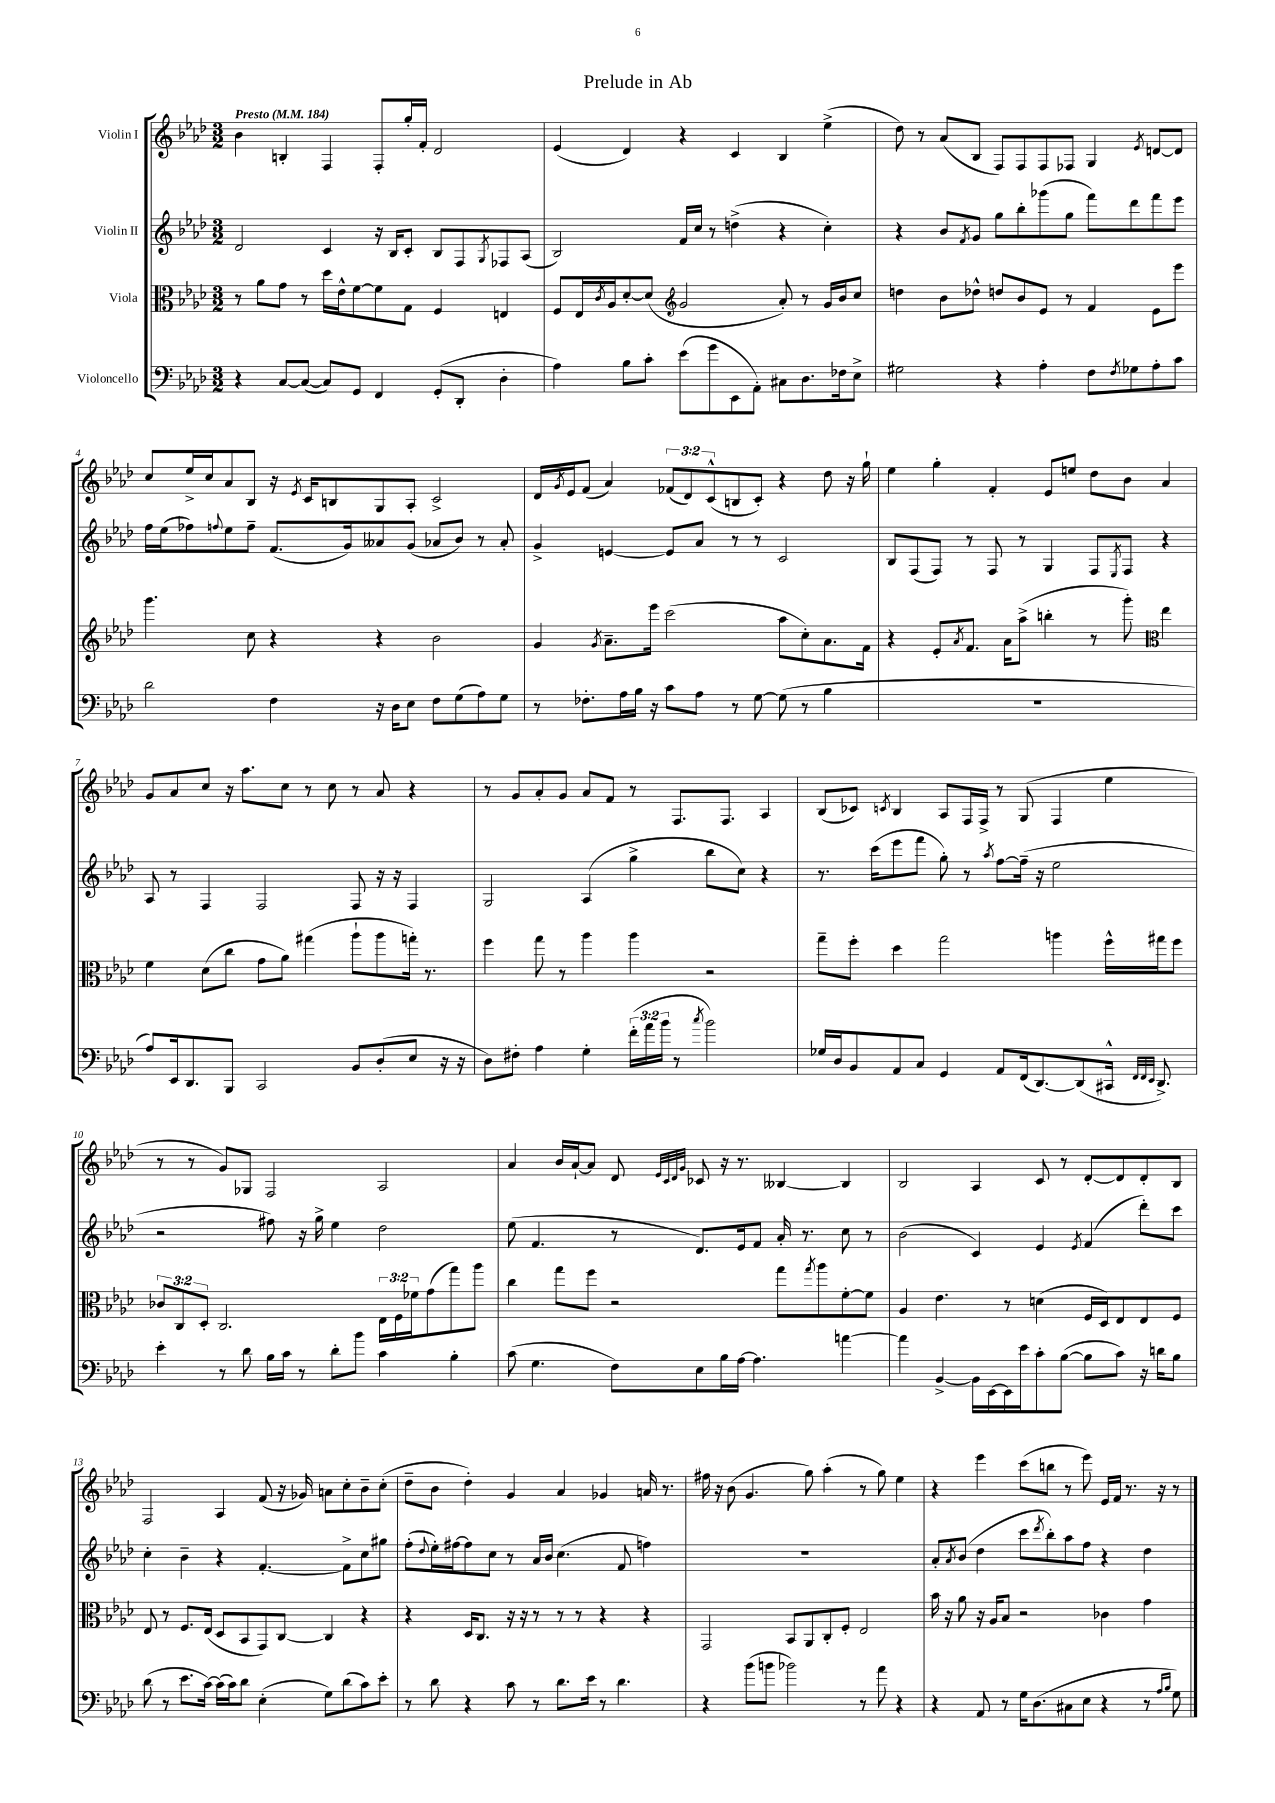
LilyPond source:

\header { title = "Prelude in Ab" }
<<
\new StaffGroup <<
\new Staff = "s0" \with { instrumentName = "Violin I" } {
    \clef treble \key aes \major \numericTimeSignature \time 3/2 \override Staff.TupletNumber.text = #tuplet-number::calc-fraction-text \tempo "Presto" 4 = 184
    bes'4 b4-. f4 f8-. g''16-. f'16-. des'2 |
    ees'4( des'4) r4 c'4 bes4 ees''4->( |
    des''8) r8 aes'8( bes8 f8) f8 f8 fes8 g4 \acciaccatura { ees'8 } d'8~ d'8 |
    c''8 ees''16-> c''16 aes'8 bes8 r16 \acciaccatura { ees'8 } c'16 b8 g8 aes8-. c'2-> |
    des'16 \acciaccatura { g'8 } ees'16 f'8( aes'4) \tuplet 3/2 { fes'8( des'8) c'8-^( } b8 c'8-.) r4 des''8 r16 g''16-! |
    ees''4 g''4-. f'4-. ees'8 e''8 des''8 bes'8 aes'4 |
    g'8 aes'8 c''8 r16 aes''8. c''8 r8 c''8 r8 aes'8 r4 |
    r8 g'8 aes'8-. g'8 aes'8 f'8 r8 f8. f8. aes4 |
    bes8( ces'8) \acciaccatura { c'8 } bes4 aes8 f16 f16-> r8 g8( f4 ees''4 |
    r8 r8 g'8) ges8 f2 aes2 |
    aes'4 bes'16 aes'16~-! aes'8 des'8 \grace { ees'32 c'32 des'32 g'32 } ces'8 r16 r8. beses4~ beses4 |
    bes2 aes4 c'8 r8 des'8~-. des'8 des'8-. bes8 |
    f2 aes4 f'8( r16 ges'16) a'8 c''8-. bes'8-- c''8-.( |
    des''8-- bes'8 des''4-.) g'4 aes'4 ges'4 a'16 r8. |
    fis''16 r16 bes'8( g'4. g''8) aes''4-.( r8 g''8) ees''4 |
    r4 ees'''4 c'''8( b''8 r8 ees'''8) ees'16 f'16 r8. r16 r8 \bar "|." |
}
\new Staff = "s1" \with { instrumentName = "Violin II" } {
    \clef treble \key aes \major \numericTimeSignature \time 3/2
    des'2 c'4 r16 bes16 c'8-. bes8 f8 \acciaccatura { g8 } fes8 aes8( |
    bes2) f'16 c''16 r8 d''4->( r4 c''4-.) |
    r4 bes'8 \acciaccatura { f'8 } g'8 g''8 bes''8-. ges'''8( g''8 f'''8) des'''8 f'''8 ees'''8 |
    f''16 ees''16( fes''8) \appoggiatura { f''8 } ees''8 f''8-- f'8.( g'16) aeses'8 g'8( aes'8 bes'8) r8 aes'8-. |
    g'4-> e'4~ e'8 aes'8 r8 r8 c'2 |
    bes8 f8( f8) r8 f8 r8 g4 f8 \acciaccatura { ees8 } f8 r4 |
    aes8 r8 f4 f2 f8 r16 r16 f4 |
    g2 aes4( g''4-> bes''8 c''8) r4 |
    r8. c'''16( ees'''8 f'''8 g''8-.) r8 \acciaccatura { aes''8 } f''8~ f''16--( r16 ees''2 |
    r2 fis''8) r16 g''16-> ees''4 des''2 |
    ees''8( f'4. r8 des'8.) ees'16 f'8 aes'16-. r8. c''8 r8 |
    bes'2( c'4) ees'4 \acciaccatura { ees'8 } f'4( des'''8-.) c'''8 |
    c''4-. bes'4-- r4 f'4.~-. f'8-> c''8 gis''8 |
    f''8-.( \appoggiatura { des''8 } ees''16-.) fis''16~ fis''8 c''8 r8 aes'16 bes'16 c''4.( f'8 f''4) |
    R1. |
    aes'8-. \acciaccatura { aes'8 } bes'8( des''4 c'''8 \acciaccatura { des'''8 } bes''8-.) aes''8 f''8 r4 des''4 \bar "|." |
}
\new Staff = "s2" \with { instrumentName = "Viola" } {
    \clef alto \key aes \major \numericTimeSignature \time 3/2 \override Staff.TupletNumber.text = #tuplet-number::calc-fraction-text
    r8 aes'8 g'8 r8 des''16 ees'16-^ f'8~ f'8 g8 f4 e4 |
    f8 ees16 \acciaccatura { c'8 } aes16 des'8~-. des'8( \clef treble g'2 aes'8-.) r8 g'16 bes'16 c''8 |
    d''4 bes'8 des''8-^ d''8 bes'8 ees'8 r8 f'4 ees'8 ees'''8 |
    g'''4. c''8 r4 r4 bes'2 |
    g'4 \acciaccatura { g'8 } aes'8.-- ees'''16 c'''2( aes''8 c''8-.) aes'8. f'16 |
    r4 ees'8-. \acciaccatura { aes'8 } f'8. aes'16 aes''8->( b''4-. r8 g'''8-.) \clef alto ees''4 |
    f'4 des'8( c''8 g'8 aes'8) gis''4( aes''8-! aes''8 g''16-.) r8. |
    f''4 g''8 r8 aes''4 aes''4 r2 |
    g''8-- f''8-. des''4 g''2 a''4 f''16-^ gis''16 f''8 |
    \tuplet 3/2 { ces'8 c8 des8-. } c2. \tuplet 3/2 { ees16 f16 fes'16 } g'8( g''8) aes''8 |
    c''4 g''8 f''8 r2 g''8 \acciaccatura { g''8 } aes''8 f'8~-. f'8 |
    aes4 ees'4. r8 d'4( f16 des16) ees8 ees8 f8 |
    ees8 r8 f8. ees16( des8 bes,8 g,8) c8~ c4 r4 |
    r4 des16 c8. r16 r16 r8 r8 r8 r4 r4 |
    g,2 bes,8 aes,8 c8-. f8-. ees2 |
    bes'16 r16 aes'8 r16 aes16 bes8 r2 ces'4 g'4 \bar "|." |
}
\new Staff = "s3" \with { instrumentName = "Violoncello" } {
    \clef bass \key aes \major \numericTimeSignature \time 3/2 \override Staff.TupletNumber.text = #tuplet-number::calc-fraction-text
    r4 c8~ c8~( c8) g,8 f,4 g,8-.( des,8-. des4-. |
    aes4) bes8 c'8-. ees'8( g'8 ees,8 aes,8-.) cis8 des8. fes16 ees8-> |
    gis2 r4 aes4-. f8 \acciaccatura { f8 } ges8 aes8-. c'8 |
    des'2 f4 r16 des16 ees8 f8 g8( aes8) g8 |
    r8 fes8.-. aes16 bes16 r16 c'8 aes8 r8 g8~ g8( r8 bes4 |
    R1. |
    aes8) ees,16 des,8. bes,,8 c,2 bes,8 des8-.( ees8 r16 r16 |
    des8) fis8-. aes4 g4-. \tuplet 3/2 { f'16-.( aes'16 bes'16 } r8 \acciaccatura { c''8 } bes'2) |
    ges16 des16 bes,8 aes,8 c8 g,4 aes,8 f,16( des,8.~) des,8( cis,16-^ \grace { f,32 f,32 ees,32 } des,8.->) |
    ees'4-. r8 des'8 bes16 c'16 r8 des'8-. bes'8 c'4 bes4-. |
    c'8( g4. f8) ees8 bes16 aes16~ aes4. a'4~ |
    a'4 bes,4~-> bes,16 ees,16~ ees,16 ees'16 c'8-. bes8~( bes8 c'8) r16 d'16 bes8 |
    des'8( r8 ees'8. c'16~) c'16( c'16) des'8 ees4-.( g8) des'8( c'8) ees'8-. |
    r8 des'8 r4 c'8 r8 des'8. ees'16 r8 des'4. |
    r4 bes'8( b'8 bes'2) r8 aes'8 r4 |
    r4 aes,8 r8 g16 des8.( cis8 ees8 r4 r8 \grace { aes16 bes16 } g8) \bar "|." |
}
>>
>>
